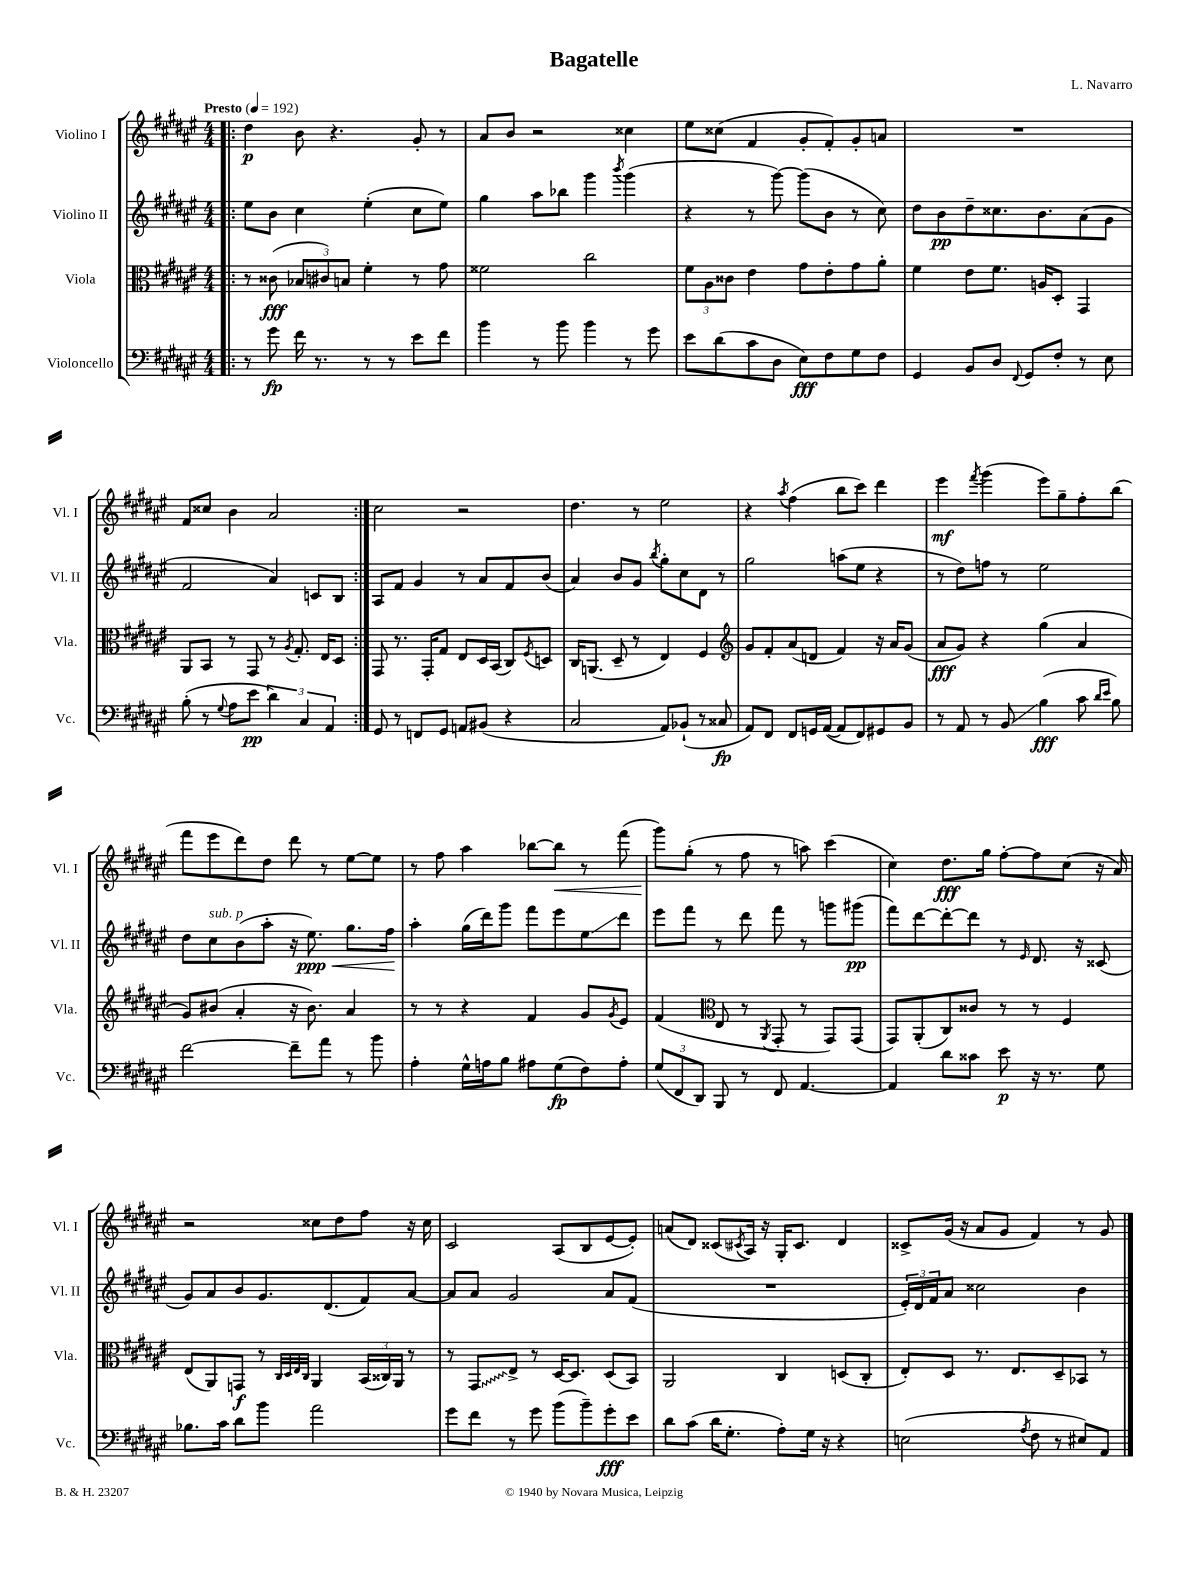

**kern	**kern	**kern	**kern
*staff4	*staff3	*staff2	*staff1
*clefF4	*clefC3	*clefG2	*clefG2
*k[f#c#g#d#a#e#]	*k[f#c#g#d#a#e#]	*k[f#c#g#d#a#e#]	*k[f#c#g#d#a#e#]
*M4/4	*M4/4	*M4/4	*M4/4
*MM192	*MM192	*MM192	*MM192
=!|:	=!|:	=!|:	=!|:
8r	8r	8ee#	4dd#
8g#	(8c##	8b	.
16f#	12B-	4cc#	8b
8.r	.	.	.
.	12c#)	.	.
.	.	.	4.r
.	12B	.	.
8r	4f#'	(4ee#'	.
8r	.	.	.
8e#	8r	8cc#	8g#'
8f#	8g#	8ee#)	8r
=	=	=	=
4b	2f##	4gg#	8a#
.	.	.	8b
8r	.	8aa#	2r
8b	.	8bb-	.
4b	2cc#	4ggg#	.
.	.	8qbbb	.
8r	.	(4ggg#	4cc##
8g#	.	.	.
=	=	=	=
8e#	12f#	4r	8ee#
.	12A#	.	.
(8d#	.	.	(8cc##
.	12c##	.	.
8c#	4e#	8r	4f#
8D#	.	[8ggg#)	.
8E#)	8g#	(8ggg#]	8g#'
8F#	8e#'	8b	8f#')
8G#	8g#	8r	8g#'
8F#	8a#'	8cc#)	8a
=	=	=	=
4GG#	4f#	8dd#	1r
.	.	8b	.
8BB	8e#	8dd#~	.
8D#	8.f#	8.cc##	.
8qqFF#	.	.	.
8GG#	.	.	.
.	16A	8.b	.
8F#'	8D#'	.	.
8r	4GG#	(8a#	.
8E#	.	8g#	.
=	=	=	=
(8B'	8AA#	2f#	8f#
8r	8BB	.	8cc##
8qqG#	.	.	.
8A#	8r	.	4b
8e#	8GG#	.	.
6d#)	8r	4a#)	2a#
.	8qA#	.	.
.	8.G#'	.	.
6C#	.	.	.
.	.	8c	.
.	16E#	.	.
6AA#	.	.	.
.	8D#	8B	.
=:|!	=:|!	=:|!	=:|!
8GG#	8GG#	8A#	2cc#
8r	8.r	8f#	.
8FF	.	4g#	.
.	16GG#'	.	.
8GG#	8G#	.	.
8AA	8E#	8r	2r
(8BB#	16D#	8a#	.
.	(16BB	.	.
4r	8C#)	8f#	.
.	8qF#	.	.
.	8D	(8b	.
=	=	=	=
2C#	16C#	4a#)	4.dd#
.	(8.AA	.	.
.	8D#~	8b	.
.	8r	8g#	8r
.	.	8qbb	.
8AA#)	4E#)	8gg#'	2ee#
(8BB-`	.	8cc#	.
8r	4F#	8d#	.
8C##	.	8r	.
=	=	=	=
*	*clefG2	*	*
8AA#)	8g#	2gg#	4r
8FF#	8f#'	.	.
.	.	.	8qaa#
8FF#	(8a#	.	(4ff#
16GG	8d	.	.
([16AA#	.	.	.
8AA#]	4f#)	(8aa	8bb
8FF#)	.	8ee#	8ccc#)
8GG#	16r	4r	4ddd#
.	16a#	.	.
8BB	(8g#	.	.
=	=	=	=
8r	8a#	8r	4eee#
8AA#	8g#)	8dd#)	.
.	.	.	8qfff#
8r	4r	8ff	(4ggg#
8BB	.	8r	.
(4B	(4gg#	2ee#	8eee#)
.	.	.	8gg#~
8c#	4a#	.	8ff#'
16qqd#	.	.	.
16qqe#	.	.	.
8B)	.	.	(8bb
=	=	=	=
[2f#	8g#)	8dd#	8fff#
.	(8b#	8cc#	8eee#
.	4a#'	(8b	8ddd#)
.	.	8aa#'	8dd#
8f#~]	16r	16r	8ddd#
.	8.b#)	8.ee#)	.
8a#	.	.	8r
8r	4a#	8.gg#	[8ee#
8b	.	.	8ee#]
.	.	16ff#	.
=	=	=	=
4A#'	8r	4aa#'	8r
.	8r	.	8ff#
16G#^^	4r	(16gg#	4aa#
16A	.	16ddd#)	.
8B	.	8ggg#	.
8A#	4f#	8fff#	[8bb-
(8G#	.	8eee#	8bb-]
8F#)	8g#	8ee#	8r
.	8qg#	.	.
8A#'	8e#	8ddd#	(8fff#
=	=	=	=
(12G#	(4f#	8eee#	8ggg#)
12FF#	.	.	.
.	.	8fff#	(8gg#'
12DD#)	.	.	.
*	*clefC3	*	*
8BBB	8E#	8r	8r
8r	8r	8ddd#	8ff#
.	8qAA#	.	.
8FF#	8GG#'	8fff#	8r
[4.AA#	8r	8r	8aa)
.	8GG#)	8ggg	(4ccc#
.	(8GG#	(8ggg#	.
=	=	=	=
4AA#]	8GG#)	8fff#)	4cc#)
.	(8AA#'	[8ddd#	.
8d#	8C#)	8ddd#'_	8.dd#
8c##	8c##	8ddd#]	.
.	.	.	16gg#
8e#	8r	8r	[8ff#'
.	.	16qqe#	.
16r	8r	8.d#	8ff#]
8.r	.	.	.
.	4F#	.	(8cc#
.	.	16r	.
8G#	.	(8c##	16r
.	.	.	16a#)
=	=	=	=
8.B-	(8E#	8g#)	2r
.	8AA#)	8a#	.
16c#	.	.	.
8d#	8GG	8b	.
8b	8r	8.g#	.
.	32qqC#	.	.
.	32qqD#	.	.
.	32qqE#	.	.
.	32qqC#	.	.
2a#	4AA#	.	8cc##
.	.	(8.d#	.
.	.	.	8dd#
.	(24BB	8f#)	8ff#
.	24C##)	.	.
.	24AA#	.	.
.	8r	[8a#	16r
.	.	.	16cc##
=	=	=	=
8g#	8r	8a#]	2c#
8f#	8GG#	8a#	.
8r	8E#^	2g#	.
8g#	8r	.	.
(8b	[16D#	.	(8A#
.	8.D#]	.	.
8b~)	.	.	8B
8g#'	(8D#	8a#	[8e#
8e#	8BB)	(8f#	8e#'])
=	=	=	=
8d#	2AA#	1r	(8a
(8c#	.	.	8d#)
16d#	.	.	(8c##
8.G#'	.	.	.
.	.	.	8qc#
.	.	.	16A#)
.	.	.	16r
8A#')	4C#	.	16G#'
.	.	.	8.c#
16G#	.	.	.
16r	.	.	.
4r	(8D	.	4d#
.	8C#'	.	.
=	=	=	=
(2E	8E#')	24e#')	8c##^
.	.	24d#	.
.	.	24f#	.
.	8D#	8a#	(16g#
.	.	.	16r
.	8.r	2cc##	8a#
.	.	.	8g#
.	8.E#	.	.
8qA#	.	.	.
8F#	.	.	4f#)
8r	8D#~	.	.
8E#)	8BB-	4b	8r
8AA#	8r	.	8g#
==	==	==	==
*-	*-	*-	*-
